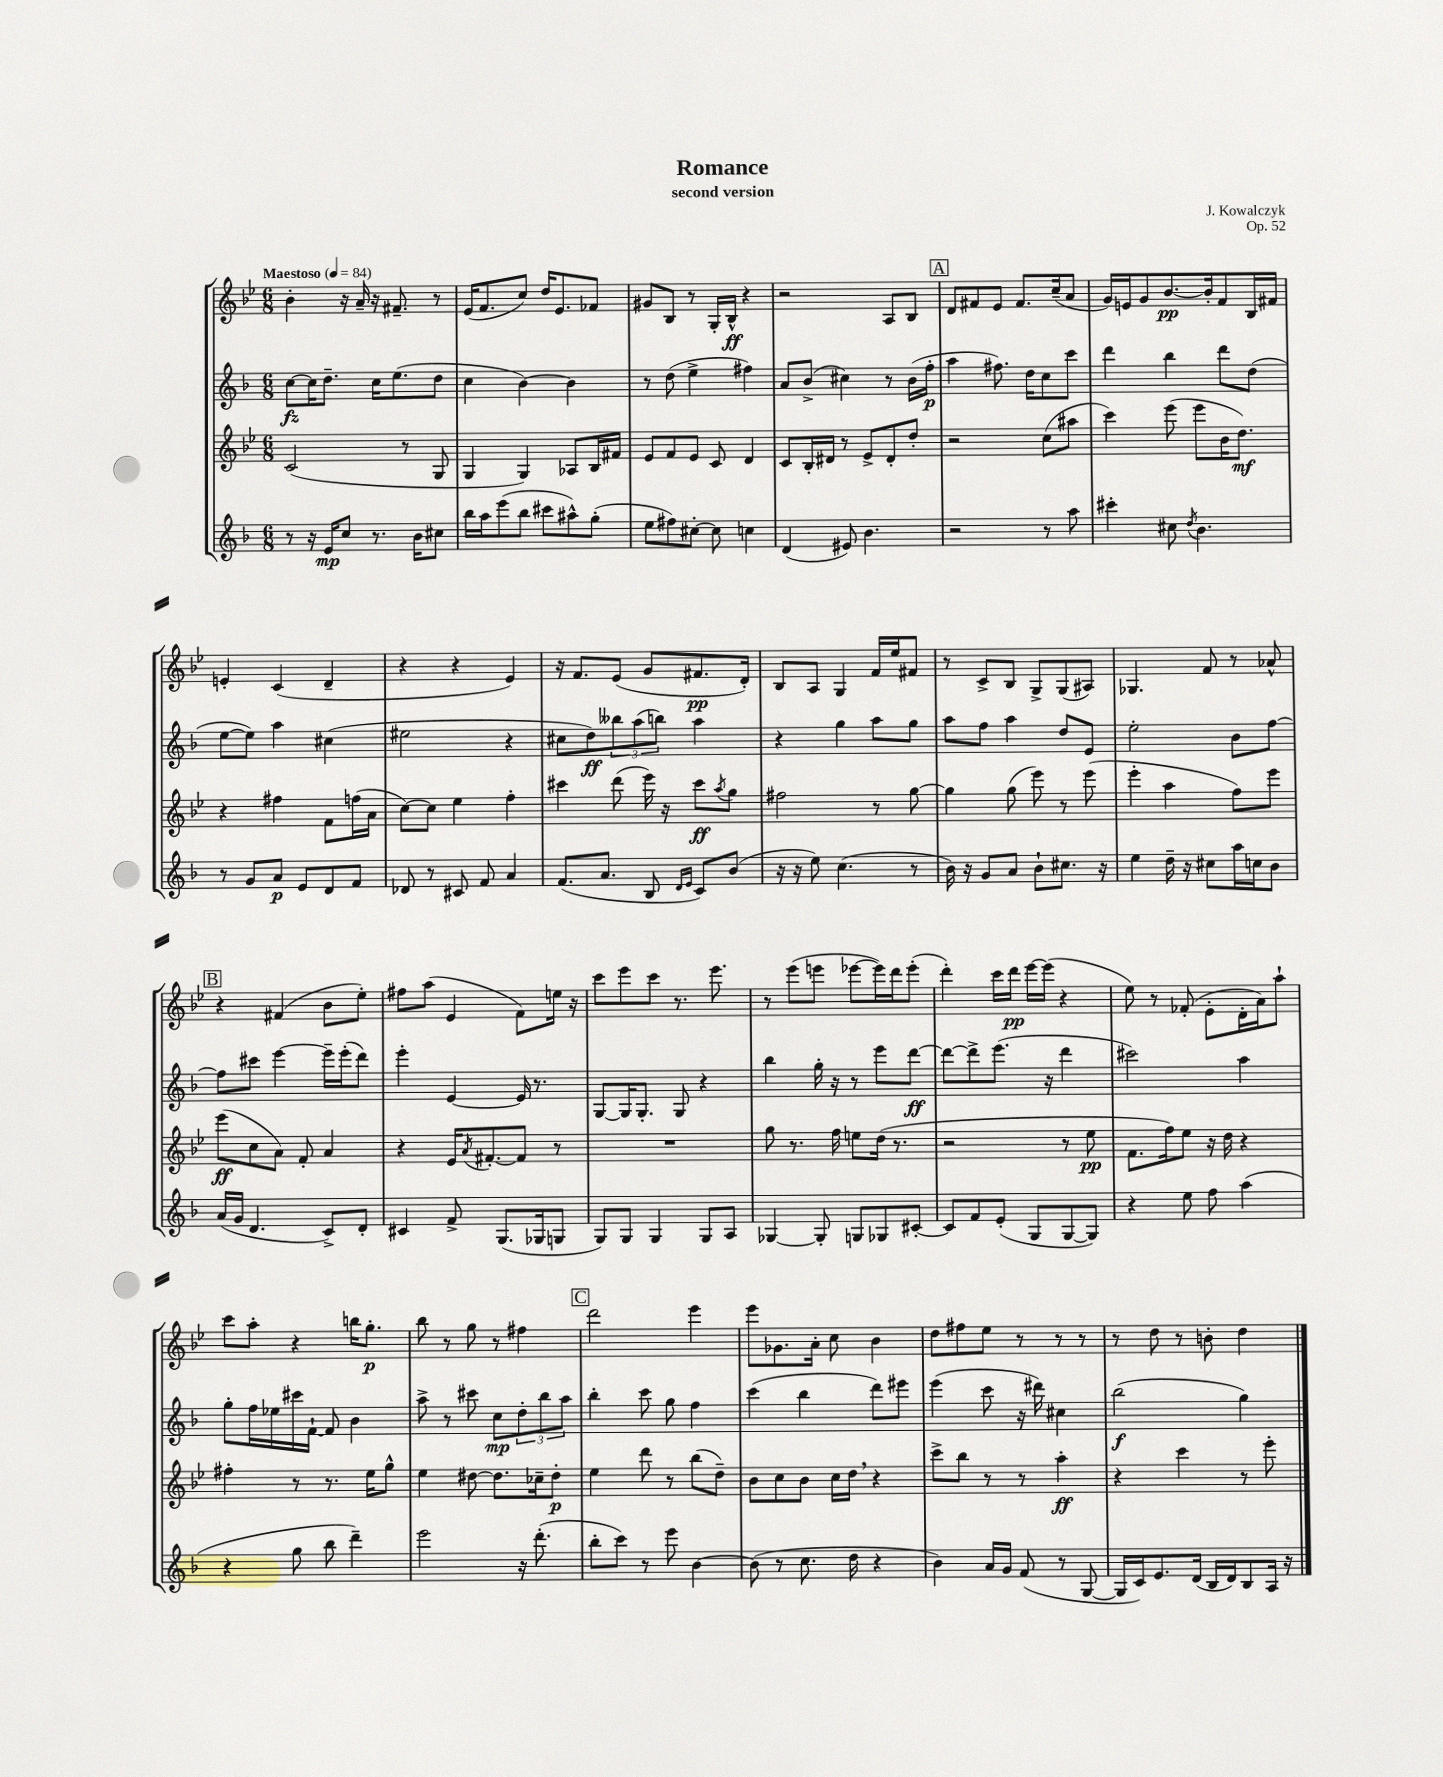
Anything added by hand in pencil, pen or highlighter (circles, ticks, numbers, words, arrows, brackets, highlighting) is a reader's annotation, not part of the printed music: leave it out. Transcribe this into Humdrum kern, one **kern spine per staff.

**kern	**dynam	**kern	**dynam	**kern	**dynam	**kern	**dynam
*part4	*part4	*part3	*part3	*part2	*part2	*part1	*part1
*staff4	*staff4	*staff3	*staff3	*staff2	*staff2	*staff1	*staff1
*clefG2	*	*clefG2	*	*clefG2	*	*clefG2	*
*k[b-]	*	*k[b-e-]	*	*k[b-]	*	*k[b-e-]	*
*M6/8	*	*M6/8	*	*M6/8	*	*M6/8	*
*MM84	*	*MM84	*	*MM84	*	*MM84	*
=1	=1	=1	=1	=1	=1	=1	=1
!	!	!	!	!	!	!LO:TX:a:B:t=Maestoso	!
8r	.	(2c/	.	[8cc\L	fz	4b-'\	.
16r	.	.	.	16cc\K]	.	.	.
16e/KL	mp	.	.	8.dd~\J	.	.	.
8cc/J	.	.	.	.	.	16r	.
.	.	.	.	.	.	16a~/	.
8.r	.	.	.	16cc\KL	.	16r	.
.	.	.	.	(8.ee\	.	8.f#X~/	.
.	.	8r	.	.	.	.	.
16b-\KL	.	.	.	.	.	.	.
8cc#X\J	.	8G/	.	8dd\J	.	8r	.
=2	=2	=2	=2	=2	=2	=2	=2
16bb-\LL	.	4G/	.	4cc\	.	(16e-/KL	.
16aa\J	.	.	.	.	.	8.f/	.
(8eee\	.	.	.	.	.	.	.
8bb-\J	.	4G/)	.	[4b-\)	.	8cc/J)	.
8ccc#X\L	.	.	.	.	.	16dd/KL	.
.	.	.	.	.	.	8.e-/	.
8aa#X^^\)	.	8A-X/L	.	4b-\]	.	.	.
(8gg'\J	.	16B-/L	.	.	.	8f-X/J	.
.	.	16f#X/JJ	.	.	.	.	.
=3	=3	=3	=3	=3	=3	=3	=3
8ee\L	.	8e-/L	.	8r	.	8g#X/L	.
8ff#X\)	.	8f/	.	(8dd\	.	8B-/J	.
[8cc#X'\J	.	8e-/J	.	4ee^\	.	8r	.
8cc#\]	.	8c/	.	.	.	16G'/LL	.
.	.	.	.	.	.	16B-^^/JJ	ff
4ccn\	.	4d/	.	4ff#X\)	.	4r	.
=4	=4	=4	=4	=4	=4	=4	=4
(4d/	.	8c/L	.	8a/L	.	2r	.
.	.	16B-'/L	.	(8b-^/J	.	.	.
.	.	16d#X/JJ	.	.	.	.	.
8e#X/)	.	8r	.	4cc#X\)	.	.	.
4.b-\	.	8e-^/L	.	.	.	.	.
.	.	8d#'/	.	8r	.	8A/L	.
.	.	8dd'/J	.	(16b-\LL	.	8B-/J	.
.	.	.	.	16ff'\JJ	p	.	.
!!LO:REH:place=s1:t=A
=5	=5	=5	=5	=5	=5	=5	=5
2r	.	2r	.	4aa\	.	8d/L	.
.	.	.	.	.	.	8f#X/	.
.	.	.	.	8.ff#X\)	.	8e-/J	.
.	.	.	.	.	.	8.f#/L	.
.	.	.	.	16dd\KL	.	.	.
8r	.	(8cc\L	.	8cc\	.	.	.
.	.	.	.	.	.	(16cc~/k	.
8aa\	.	8aa#X\J	.	8ccc\J	.	8a/J	.
=6	=6	=6	=6	=6	=6	=6	=6
4ccc#X'\	.	4ccc\)	.	4ddd\	.	16g/LL)	.
.	.	.	.	.	.	16en/J	.
.	.	.	.	.	.	8g/	.
8cc#X\	.	(8eee-\	.	4bb-\	.	[8.b-/	pp
8qdd/	.	.	.	.	.	.	.
4.b-\	.	8eee-\L	.	.	.	.	.
.	.	.	.	.	.	16b-'/k]	.
.	.	16b-\K	.	8ddd\L	.	8f/	.
.	.	8.dd\J)	mf	.	.	.	.
.	.	.	.	(8dd\J	.	16B-/L	.
.	.	.	.	.	.	16f#X/JJ	.
!!LO:LB:g=z
=7	=7	=7	=7	=7	=7	=7	=7
8r	.	4r	.	[8ee\L	.	4en'/	.
8g/L	.	.	.	8ee\J])	.	.	.
8a/J	p	4ff#X\	.	4aa\	.	(4c/	.
8e/L	.	.	.	.	.	.	.
8d/	.	8f\L	.	(4cc#X\	.	4d~/	.
8f/J	.	(16ffn\L	.	.	.	.	.
.	.	16a\JJ	.	.	.	.	.
=8	=8	=8	=8	=8	=8	=8	=8
8d-X/	.	[8cc\L)	.	2ee#X\	.	4r	.
8r	.	8cc\J]	.	.	.	.	.
8c#X/	.	4ee-\	.	.	.	4r	.
8f/	.	.	.	.	.	.	.
4a/	.	4ff'\	.	4r	.	4e-/)	.
=9	=9	=9	=9	=9	=9	=9	=9
(8.f/L	.	4ccc#X\	.	8cc#X\L	.	16r	.
.	.	.	.	.	.	8.f/L	.
.	.	.	.	8dd\)	ff	.	.
8.a/J	.	.	.	.	.	.	.
.	.	(8ddd\	.	12bb--X\	.	(8e-/J	.
.	.	.	.	(12aa\	.	.	.
8B-/	.	16eee-\)	.	.	.	8g/L	.
.	.	.	.	12bbn\J)	.	.	.
.	.	16r	.	.	.	.	.
16qqd/LL	.	.	.	.	.	.	.
16qqe/JJ	.	.	.	.	.	.	.
8c/L)	.	8ccc#\L	ff	4aa\	.	8.f#X/	pp
.	.	8qaa/	.	.	.	.	.
(8b-/J	.	8gg\J	.	.	.	.	.
.	.	.	.	.	.	16d'/Jk)	.
=10	=10	=10	=10	=10	=10	=10	=10
16r	.	2ff#X\	.	4r	.	8B-/L	.
16r	.	.	.	.	.	.	.
8ee\)	.	.	.	.	.	8A/J	.
(4.cc\	.	.	.	4gg\	.	4G/	.
.	.	8r	.	8aa\L	.	16f/LL	.
.	.	.	.	.	.	16ee-/J	.
8r	.	[8gg\	.	8gg\J	.	8f#X/J	.
=11	=11	=11	=11	=11	=11	=11	=11
16b-\)	.	4gg\]	.	8aa\L	.	8r	.
16r	.	.	.	.	.	.	.
8g/L	.	.	.	8ff\J	.	8c^/L	.
8a/J	.	(8gg\	.	4aa\	.	8B-/J	.
8b-`\L	.	8eee-\)	.	.	.	8G^/L	.
8.cc#X\J	.	8r	.	8dd/L	.	(8G/	.
.	.	(8eee-\	.	8e/J	.	8A#X/J)	.
16r	.	.	.	.	.	.	.
=12	=12	=12	=12	=12	=12	=12	=12
4ee\	.	4eee-'\	.	2ee'\	.	4.G-X/	.
16dd~\	.	4aa\	.	.	.	.	.
16r	.	.	.	.	.	.	.
8cc#X\L	.	.	.	.	.	8f/	.
16aa\L	.	8ff\L)	.	8b-\L	.	8r	.
16ccn\J	.	.	.	.	.	.	.
8b-\J	.	8eee-\J	.	[8ff\J	.	8a-X^^/	.
!!LO:LB:g=z
!!LO:REH:place=s1:t=B
=13	=13	=13	=13	=13	=13	=13	=13
(16a/LL	.	(8eee-\L	ff	8ff\L]	.	4r	.
16g/JJ	.	.	.	.	.	.	.
4.d/	.	8cc\	.	8ccc#X\J	.	.	.
.	.	8a\J)	.	[4eee\	.	(4f#X/	.
.	.	8f'/	.	.	.	.	.
8c^/L)	.	4a/	.	16eee~\LL]	.	8b-\L	.
.	.	.	.	(16eee'\J	.	.	.
8d'/J	.	.	.	8ddd\J)	.	8ee-'\J)	.
=14	=14	=14	=14	=14	=14	=14	=14
4c#X/	.	4r	.	4eee'\	.	8ff#X\L	.
.	.	.	.	.	.	(8aa\J	.
8f^/	.	16e-/KL	.	[4e/	.	4e-/	.
.	.	8qa/	.	.	.	.	.
.	.	[8.f#X'/	.	.	.	.	.
(8.G/L	.	.	.	.	.	.	.
.	.	8f#/J]	.	16e/]	.	8f\L)	.
16G-X/k	.	.	.	8.r	.	.	.
8Gn/J	.	8r	.	.	.	16een\Jk	.
.	.	.	.	.	.	16r	.
=15	=15	=15	=15	=15	=15	=15	=15
8G/L)	.	2.r	.	[8G/L	.	8ccc\L	.
8G/J	.	.	.	16G/K]	.	8eee-\	.
.	.	.	.	8.G'/J	.	.	.
4G/	.	.	.	.	.	8ccc\J	.
.	.	.	.	8G/	.	8.r	.
8G/L	.	.	.	4r	.	.	.
.	.	.	.	.	.	8.eee-\	.
8A/J	.	.	.	.	.	.	.
=16	=16	=16	=16	=16	=16	=16	=16
[4G-X/	.	8gg\	.	4bb-\	.	8r	.
.	.	8.r	.	.	.	(8eee-\L	.
8G-'/]	.	.	.	16gg'\	.	8eeen\J	.
.	.	16ff\	.	16r	.	.	.
8Gn/L	.	8een\L	.	8r	.	[8eee-X\L	.
8G-X/	.	(16dd\Jk	.	8eee\L	.	16eee-\L])	.
.	.	8.r	.	.	.	16ddd\J	.
[8c#X'/J	.	.	.	[8ddd\J	ff	(8eee-'\J	.
=17	=17	=17	=17	=17	=17	=17	=17
8c#/L]	.	2r	.	8ddd\L_	.	4ddd'\)	.
8f/	.	.	.	8ddd^\]	.	.	.
(8e'/J	.	.	.	(8.eee\J	.	16ccc\LL	.
.	.	.	.	.	.	16ddd\JJ	pp
8G/L	.	.	.	.	.	[16eee-\LL	.
.	.	.	.	16r	.	(16eee-\JJ]	.
[8G/	.	8r	.	4ddd\	.	4r	.
8G/J])	.	8ee-\	pp	.	.	.	.
=18	=18	=18	=18	=18	=18	=18	=18
4r	.	8.f\L	.	2ccc#X\)	.	8ee-\)	.
.	.	.	.	.	.	8r	.
.	.	16ff\k)	.	.	.	.	.
8ee\	.	8ee-\J	.	.	.	(8f-X'/	.
8ff\	.	16r	.	.	.	8e-'\L	.
.	.	16dd\	.	.	.	.	.
(4aa\	.	4r	.	4aa\	.	16d'\L	.
.	.	.	.	.	.	16a\J)	.
.	.	.	.	.	.	8aa`\J	.
!!LO:LB:g=z
=19	=19	=19	=19	=19	=19	=19	=19
4r	.	4ff#X'\	.	8gg'\L	.	8ccc\L	.
.	.	.	.	16ff\L	.	8aa'\J	.
.	.	.	.	16ee-X\	.	.	.
8gg\	.	8r	.	16ccc#X\	.	4r	.
.	.	.	.	[16f`\JJ	.	.	.
8bb-\	.	8.r	.	8f/]	.	.	.
4ddd~\)	.	.	.	4b-\	.	16bbn\KL	.
.	.	16ee-\KL	.	.	.	8.gg'\J	p
.	.	8gg^^\J	.	.	.	.	.
=20	=20	=20	=20	=20	=20	=20	=20
2eee\	.	4ee-\	.	8aa^\	.	8bb-\	.
.	.	.	.	8r	.	8r	.
.	.	[8dd#X\	.	8ccc#X\	.	8gg\	.
.	.	8.dd#\L]	.	8cc\L	mp	8r	.
16r	.	.	.	12dd'\	.	4ff#X\	.
(8.ddd'\	.	16cc-X~\k	.	.	.	.	.
.	.	.	.	12bb-\	.	.	.
.	.	8dd#'\J	p	.	.	.	.
.	.	.	.	12aa\J	.	.	.
!!LO:REH:place=s1:t=C
=21	=21	=21	=21	=21	=21	=21	=21
8bb-'\L	.	4ee-\	.	4bb-'\	.	2ddd\	.
8ccc\J)	.	.	.	.	.	.	.
8r	.	8ddd\	.	8ccc\	.	.	.
8eee\	.	8r	.	8gg\	.	.	.
[4b-\	.	(8bb-\L	.	4ff\	.	4eee-\	.
.	.	8dd~\J)	.	.	.	.	.
=22	=22	=22	=22	=22	=22	=22	=22
(8b-\]	.	8b-\L	.	(4ccc\	.	8eee-\L	.
8r	.	8cc\	.	.	.	8.g-X\	.
8.cc\	.	8b-\J	.	4bb-\	.	.	.
.	.	.	.	.	.	16a'\Jk	.
.	.	16cc\LL	.	.	.	8cc\	.
16dd\	.	16dd,\JJ	.	.	.	.	.
4r	.	4r	.	8ddd\L)	.	4b-\	.
.	.	.	.	8eee#X\J	.	.	.
=23	=23	=23	=23	=23	=23	=23	=23
4b-\)	.	8ccc^\L	.	(4eee\	.	8dd\L	.
.	.	8bb-\J	.	.	.	8ff#X\	.
16a/LL	.	8r	.	8ccc\	.	8ee-\J	.
16g/JJ	.	.	.	.	.	.	.
(8f/	.	8r	.	16r	.	8r	.
.	.	.	.	16ddd#X\)	.	.	.
8r	.	4aa'\	ff	4cc#X\	.	8r	.
[8G/	.	.	.	.	.	8r	.
=24	=24	=24	=24	=24	=24	=24	=24
16G/LL]	.	4r	.	(2bb-\	f	8r	.
16c/J)	.	.	.	.	.	.	.
8.e/	.	.	.	.	.	8dd\	.
.	.	4ccc\	.	.	.	8r	.
(16d/Jk	.	.	.	.	.	.	.
16B-/LL	.	.	.	.	.	8bn'\	.
16d/J)	.	.	.	.	.	.	.
8B-/	.	8r	.	4gg\)	.	4dd\	.
16A/Jk	.	8eee-'\	.	.	.	.	.
16r	.	.	.	.	.	.	.
==	==	==	==	==	==	==	==
*-	*-	*-	*-	*-	*-	*-	*-
